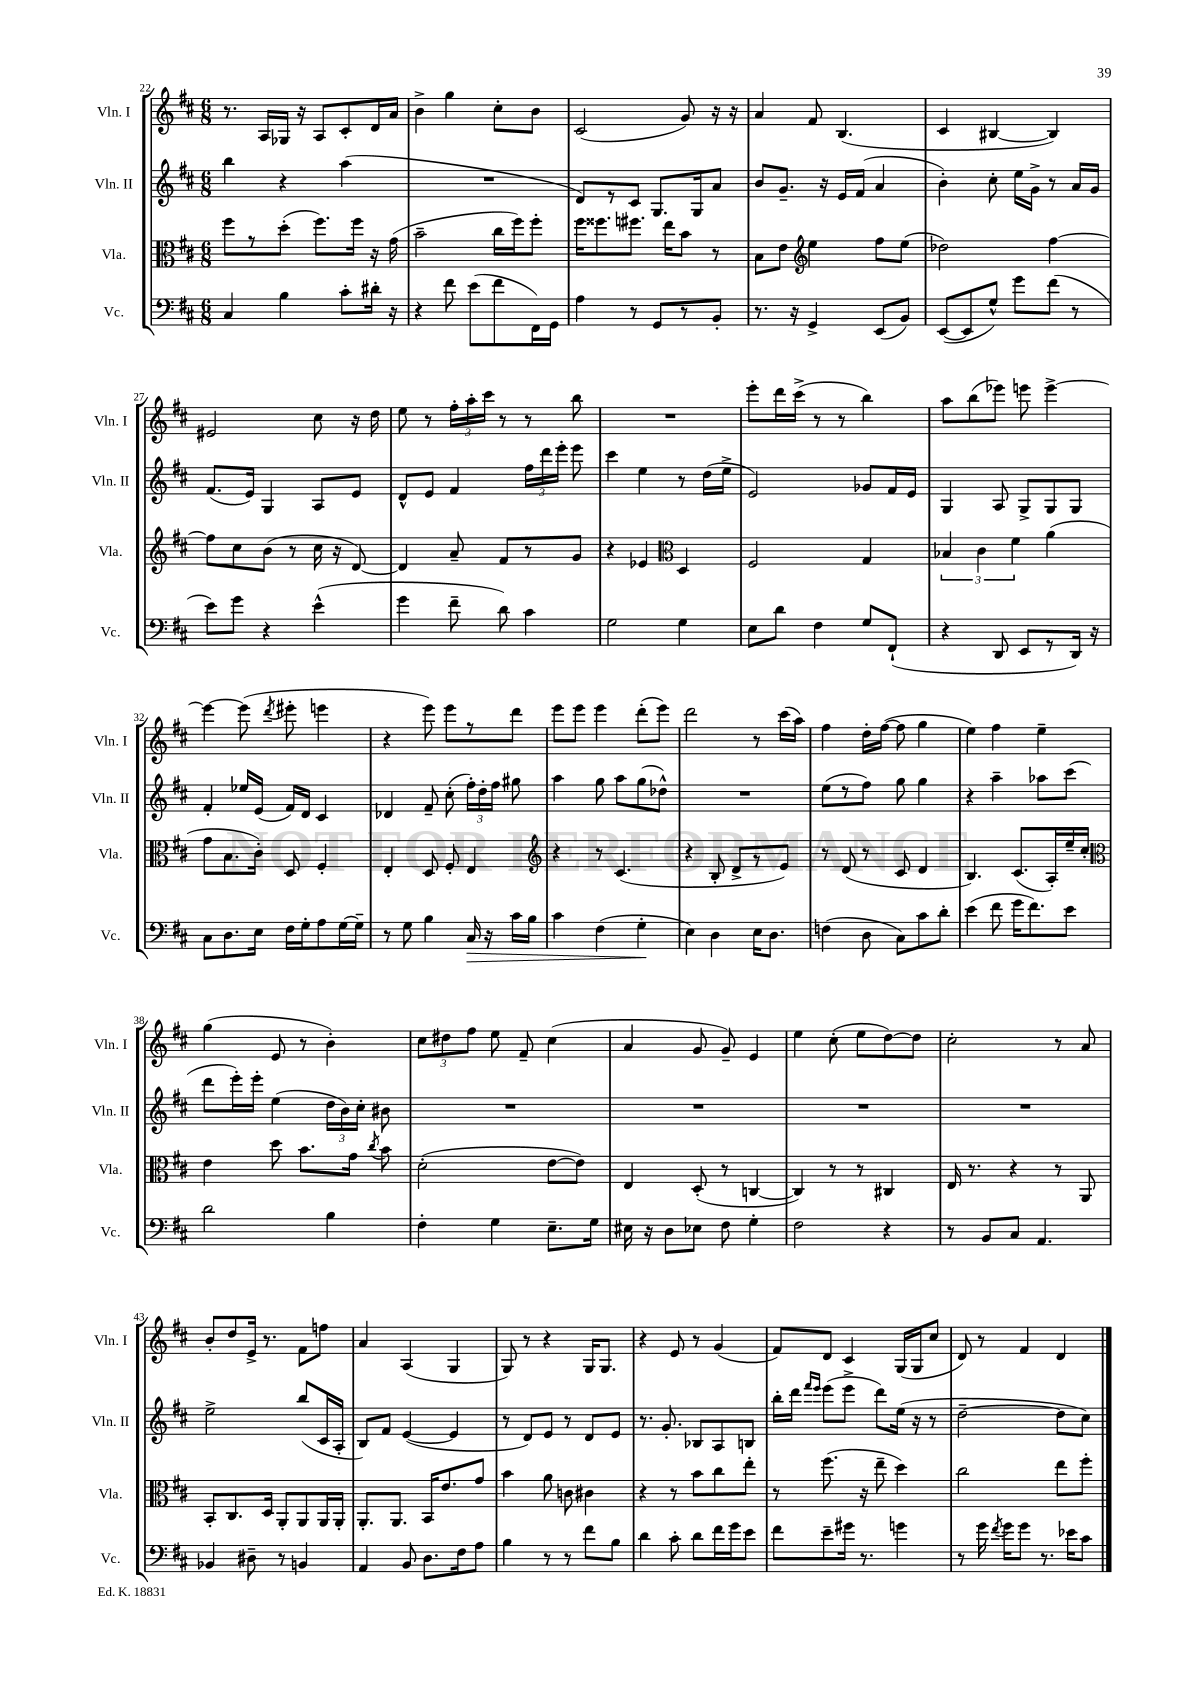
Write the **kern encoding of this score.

**kern	**kern	**kern	**kern
*staff4	*staff3	*staff2	*staff1
*clefF4	*clefC3	*clefG2	*clefG2
*k[f#c#]	*k[f#c#]	*k[f#c#]	*k[f#c#]
*M6/8	*M6/8	*M6/8	*M6/8
4C#	8ff#	4bb	8.r
.	8r	.	.
.	.	.	16A
4B	(8dd'	4r	16G-
.	.	.	16r
.	8.ff#)	.	8A
8c#'	.	(4aa	8c#'
.	16ff#	.	.
16d#'	16r	.	16d
16r	(16g	.	16a
=	=	=	=
4r	2b~	2.r	4b^
8f#	.	.	4gg
(8e	.	.	.
8f#	16cc#	.	8cc#'
.	16ff#)	.	.
16FF#)	8ff#'	.	8b
16GG	.	.	.
=	=	=	=
4A	16ff#	8d)	(2c#
.	8.ff##	.	.
.	.	8r	.
8r	8.ff#	8c#	.
8GG	.	8.G	.
.	16ee	.	.
8r	8b	.	8g)
.	.	16G	.
8BB'	8r	8a	16r
.	.	.	16r
=	=	=	=
8.r	8B	8b	4a
.	8e	8.g~	.
16r	.	.	.
*	*clefG2	*	*
4GG^	4ee	.	8f#
.	.	16r	.
.	.	16e	(4.B
.	.	(16f#	.
(8EE	8ff#	4a	.
8BB)	(8ee	.	.
=	=	=	=
([8EE	2dd-)	4b')	4c#
8EE]	.	.	.
8G^^)	.	8cc#'	[4B#
8g	.	16ee	.
.	.	16g^	.
(8f#	[4ff#	8r	4B#])
8r	.	16a	.
.	.	16g	.
=	=	=	=
8e)	8ff#]	(8.f#	2e#
8g	8cc#	.	.
.	.	16e)	.
4r	(8b	4G	.
.	8r	.	.
(4e^^	16cc#	8A	8cc#
.	16r	.	.
.	[8d)	8e	16r
.	.	.	16dd
=	=	=	=
4g	4d]	8d^^	8ee
.	.	8e	8r
8f#~	8a~	4f#	24ff#'
.	.	.	24aa'
.	.	.	24ccc#
8d)	8f#	.	8r
4c#	8r	24ff#	8r
.	.	24ddd	.
.	.	24eee'	.
.	8g	8eee	8bb
=	=	=	=
2G	4r	4ccc#	2.r
.	4e-	4ee	.
*	*clefC3	*	*
4G	4D	8r	.
.	.	(16dd	.
.	.	16ee^	.
=	=	=	=
8E	2F#	2e)	8eee'
8d	.	.	16ddd
.	.	.	(16ccc#^
4F#	.	.	8r
.	.	.	8r
8G	4G	8g-	4bb)
(8FF#`	.	16f#	.
.	.	16e	.
=	=	=	=
4r	6B-	4G	8aa
.	.	.	(8bb
.	6c#	.	.
8DD	.	8A	8eee-)
.	6f#	.	.
8EE	.	8G^	8eee
8r	(4a	8G	[4eee^
16DD)	.	8G	.
16r	.	.	.
=	=	=	=
8C#	8g	4f#'	4eee_
8.D	8.B	.	.
.	.	16ee-	(8eee]
16E	16c#')	(16e	.
.	.	.	8qddd
16F#	8D	16f#)	8eee#'
16G'	.	16d	.
8A	4F#'	4c#	4eee
[16G	.	.	.
16G~]	.	.	.
=	=	=	=
8r	4E'	4d-	4r
8G	.	.	.
4B	8D	8f#~	8eee)
.	8F#'	(8cc#'	8eee
16C#	4E	24ff#')	8r
.	.	24dd'	.
16r	.	.	.
.	.	24ff#	.
16c#	.	8gg#	8ddd
16B	.	.	.
=	=	=	=
*	*clefG2	*	*
4c#	4r	4aa	8eee
.	.	.	8eee
(4F#	8r	8gg	4eee
.	(4.c#	8aa	.
4G'	.	(8gg	(8ddd'
.	.	8dd-^^)	8eee)
=	=	=	=
4E)	4r	2.r	2ddd
4D	8B'	.	.
.	8d^	.	.
16E	8r	.	8r
8.D	.	.	.
.	8e)	.	(16ccc#
.	.	.	16aa)
=	=	=	=
(4F	8r	(8ee	4ff#
.	(8d	8r	.
8D	8r	8ff#)	16dd'
.	.	.	([16ff#
8C#)	8c#	8gg	8ff#]
8c#	4d	4gg	4gg
8d'	.	.	.
=	=	=	=
(4e	4.B)	4r	4ee)
8f#	.	4aa~	4ff#
16g	(8.c#	.	.
8.f#)	.	.	.
.	.	8aa-	4ee~
.	16A')	.	.
8e	16ee~	(8ccc#	.
.	16cc#'	.	.
=	=	=	=
*	*clefC3	*	*
2d	4e	8ddd	(4gg
.	.	16eee')	.
.	.	16eee'	.
.	8dd	(4ee	8e
.	8.b	.	8r
4B	.	24dd	4b')
.	.	24b)	.
.	16g	.	.
.	.	24cc#'	.
.	8qcc#	.	.
.	8b	8b#	.
=	=	=	=
4F#'	(2d'	2.r	12cc#
.	.	.	12dd#
.	.	.	12ff#
4G	.	.	8ee
.	.	.	8f#~
8.E~	[8e	.	(4cc#
.	8e])	.	.
16G	.	.	.
=	=	=	=
16E#	4E	2.r	4a
16r	.	.	.
8D	.	.	.
8E-	(8D'	.	8g
8F#	8r	.	8g~)
4G'	[4C	.	4e
=	=	=	=
2F#	4C])	2.r	4ee
.	8r	.	(8cc#'
.	8r	.	8ee
4r	4C#	.	[8dd)
.	.	.	8dd]
=	=	=	=
8r	16E	2.r	2cc#'
.	8.r	.	.
8BB	.	.	.
8C#	4r	.	.
4.AA	.	.	.
.	8r	.	8r
.	8AA	.	8a
=	=	=	=
4BB-	8BB'	2ee^	8b'
.	8.C#	.	8dd
8D#~	.	.	16e^
.	16D	.	8.r
8r	8AA'	.	.
4BB	8AA	(8bb	8f#
.	16AA	16c#	8ff
.	16AA'	16A'	.
=	=	=	=
4AA	8.AA'	8B)	4a
.	.	8f#	.
.	8.AA	.	.
8BB	.	([4e	(4A
8.D	16BB	.	.
.	8.e	.	.
.	.	4e]	4G
16F#	.	.	.
8A	8g	.	.
=	=	=	=
4B	4b	8r	8G)
.	.	8d)	8r
8r	8a	8e	4r
8r	8c	8r	.
8f#	4c#	8d	16G
.	.	.	8.G
8B	.	8e	.
=	=	=	=
4d	4r	8.r	4r
.	.	8.g'	.
8c#'	8r	.	8e
8d	8b	8B-	8r
16f#	8cc#	8A	(4g
16g	.	.	.
8e	8ee'	8B	.
=	=	=	=
8f#	8r	16bb'	8f#)
.	.	16ddd	.
.	.	16qqfff#	.
.	.	16qqeee	.
8e~	(8.ff#	(8eee	8d
16g#	.	8eee^	4c#
8.r	16r	.	.
.	8ee~	8ddd)	.
4g	4dd)	(16ee	(16G
.	.	16r	16G
.	.	8r	8cc#
=	=	=	=
8r	2cc#	[2dd~	8d)
16g	.	.	8r
8qf#	.	.	.
16g	.	.	.
8g	.	.	4f#
8.r	.	.	.
.	8ee	8dd]	4d
16e-	.	.	.
8c#	8ff#'	8cc#)	.
==	==	==	==
*-	*-	*-	*-
